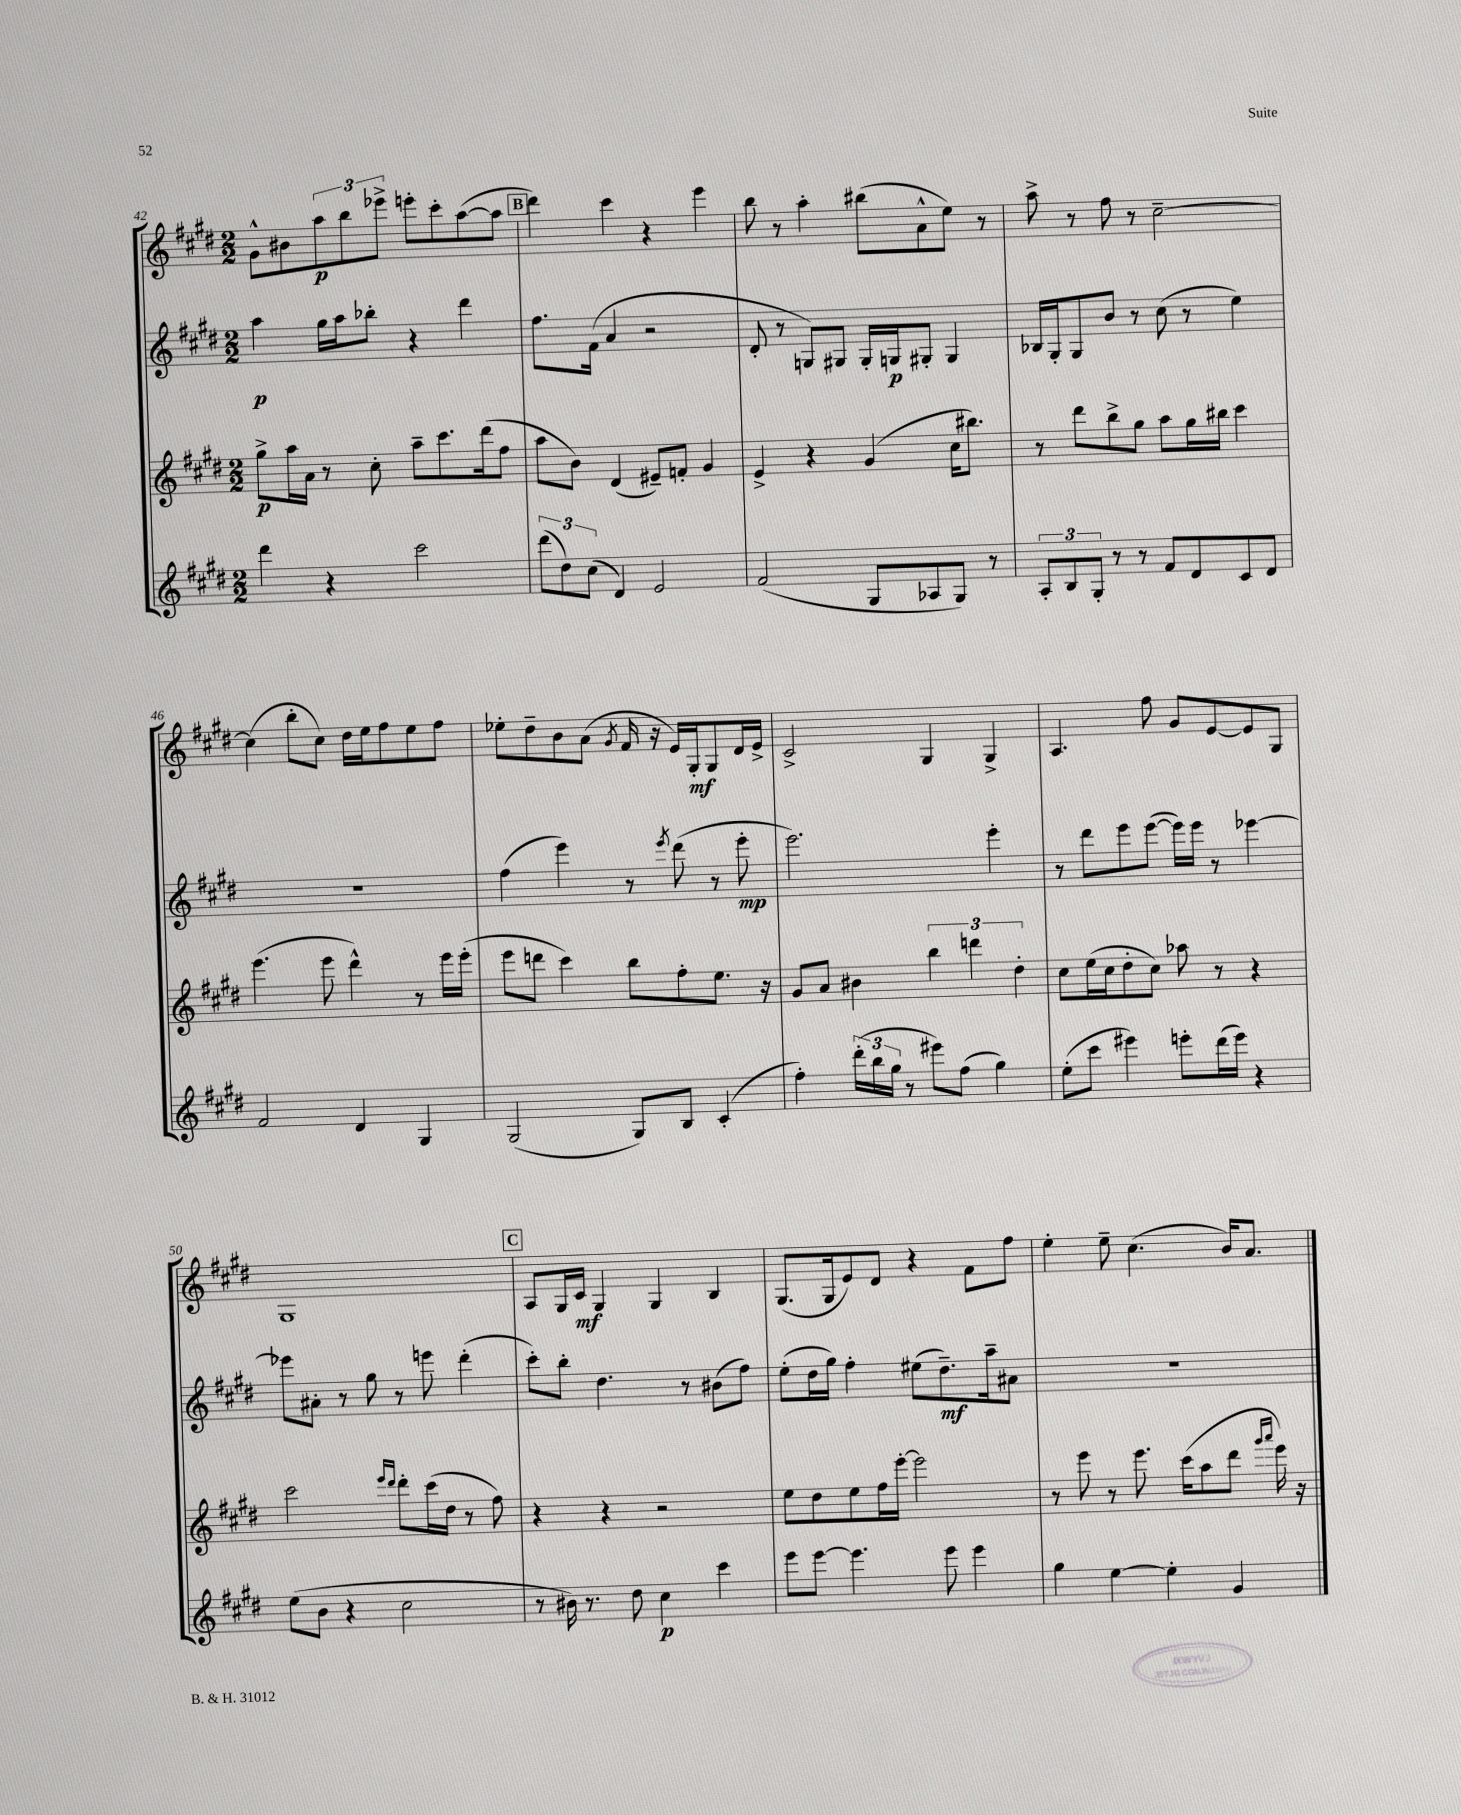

**kern	**kern	**kern	**kern
*staff4	*staff3	*staff2	*staff1
*clefG2	*clefG2	*clefG2	*clefG2
*k[f#c#g#d#]	*k[f#c#g#d#]	*k[f#c#g#d#]	*k[f#c#g#d#]
*M2/2	*M2/2	*M2/2	*M2/2
4ddd#\	8gg#^\L	4aa\	8g#^^\L
.	16aa\L	.	8b#\
.	16a\JJ	.	.
4r	8r	16gg#\LL	12aa\
.	.	16aa\J	.
.	.	.	12bb\
.	8cc#'\	8bb-'\J	.
.	.	.	12eee-^\J
2ccc#\	8aa~\L	4r	8eee'\L
.	8.ccc#\	.	8ccc#'\
.	.	4ddd#\	([8aa\
.	(16ddd#\k	.	.
.	8ff#\J	.	8aa\]J
=	=	=	=
(12ddd#\L	8aa\L	8.ff#\L	4ddd#\)
12dd#\)	.	.	.
.	8b\J)	.	.
(12cc#\J	.	.	.
.	.	(16f#\Jk	.
4d#/)	(4d#/	4a/	4ccc#\
2e/	8e#~/L)	2r	4r
.	8f'/J	.	.
.	4g#/	.	4eee\
=	=	=	=
(2f#/	4e^/	8d#'/	8bb\
.	.	8r	8r
.	4r	8G/L)	4aa'\
.	.	8G#/J	.
8G#/L	(4g#/	16G#'/LL	(8bb#\L
.	.	16G/J	.
8A-/	.	8G#'/J	8a^^\
8G#/J)	16cc#\LK	4G#/	8ee\J)
.	8.bb#\J)	.	.
8r	.	.	8r
=	=	=	=
12A'/L	8r	16B-/LL	8aa^\
.	.	16G#'/J	.
12B/	.	.	.
.	8ddd#\L	8G#/	8r
12G#'/J	.	.	.
8r	8bb^\	8b/J	8ff#\
8r	8gg#\J	8r	8r
8f#/L	8aa\L	(8cc#\	[2cc#~\
8d#/	16gg#\L	8r	.
.	16bb#\JJ	.	.
8c#/	4ccc#\	4ee\)	.
8d#/J	.	.	.
=	=	=	=
2f#/	(4.eee\	1r	(4cc#\]
.	.	.	8bb'\L
.	8eee\	.	8cc#\J)
4d#/	4ddd#^^\)	.	16dd#\LL
.	.	.	16ee\J
.	.	.	8ff#\
4G#/	8r	.	8ee\
.	16eee\LL	.	8ff#\J
.	(16eee'\JJ	.	.
=	=	=	=
(2G#/	8eee\L	(4ff#\	8ee-'\L
.	8ddd\J	.	8dd#~\
.	4ccc#\)	4eee\)	8b\
.	.	.	(8a\J
.	.	.	8qg#/
8G#/L)	8bb\L	8r	16f#/
.	.	.	16r
.	.	8qeee/	.
8B/J	8ff#'\	(8ddd#\	16e/LL)
.	.	.	16G#'/J
(4c#'/	8.ee\J	8r	8G#/
.	.	8eee'\	16d#/L
.	16r	.	16e^/JJ
=	=	=	=
4ff#'\)	8g#/L	2.eee\)	2c#^/
.	8a/J	.	.
(24ddd#'\LL	4b#\	.	.
24bb\	.	.	.
24gg#\JJ	.	.	.
8r	.	.	.
8eee#\L)	6bb\	.	4G#/
(8ff#\J	.	.	.
.	6ddd\	.	.
4gg#\)	.	4eee'\	4G#^/
.	6dd#'\	.	.
=	=	=	=
(8ee'\L	8cc#\L	8r	4.A/
8ccc#\J	(16ee\L	8ddd#\L	.
.	16cc#\J	.	.
4eee#\)	8dd#'\	8eee\	.
.	8cc#\J)	([8eee\J	8ff#\
8eee'\L	8aa-\	16eee\]LL)	8g#/L
.	.	16eee\JJ	.
(16ddd#\L	8r	8r	[8e/
16eee\JJ)	.	.	.
4r	4r	[4eee-\	8e/]
.	.	.	8G#/J
=	=	=	=
(8ee\L	2ccc#\	8eee-\]L	1G#
8b\J	.	8a#'\J	.
4r	.	8r	.
.	.	8gg#\	.
.	16qqeee/LL	.	.
.	16qqddd#/JJ	.	.
2cc#\	8ddd#'\L	8r	.
.	(16ccc#\L	8eee\	.
.	16dd#\JJ	.	.
.	8r	(4ddd#'\	.
.	8ff#\)	.	.
=	=	=	=
8r	4r	8ccc#'\L)	8A/L
16b#\)	.	8bb'\J	16G#/L
8.r	.	.	16c#/JJ
.	4r	4.dd#\	4G#/
8dd#\	.	.	.
4cc#\	2r	.	4G#/
.	.	8r	.
4ccc#\	.	(8b#\L	4B/
.	.	8ff#\J)	.
=	=	=	=
8eee\L	8ee\L	(8ee'\L	(8.G#/L
[8eee\J	8dd#\	16dd#\L	.
.	.	16gg#\JJ)	16G#/k
4.eee\]	8ee\	4ff#'\	8e/)
.	16ff#\L	.	8d#/J
.	[16eee'\JJ	.	.
.	2eee\]	(8ee#\L	4r
8eee\	.	8.dd#~\)	.
4eee\	.	.	8f#\L
.	.	16aa~\k	.
.	.	8a#\J	8ff#\J
=	=	=	=
4gg#\	8r	1r	4ee'\
.	8eee\	.	.
[4ee\	8r	.	8ee~\
.	8.eee\	.	(4.cc#\
4ee'\]	.	.	.
.	(16ccc#\LK	.	.
.	8aa\	.	.
4g#/	8ddd#\J	.	16b/LK)
.	.	.	8.a/J
.	16qqggg#/LL	.	.
.	16qqaaa/JJ	.	.
.	16eee\)	.	.
.	16r	.	.
==	==	==	==
*-	*-	*-	*-
